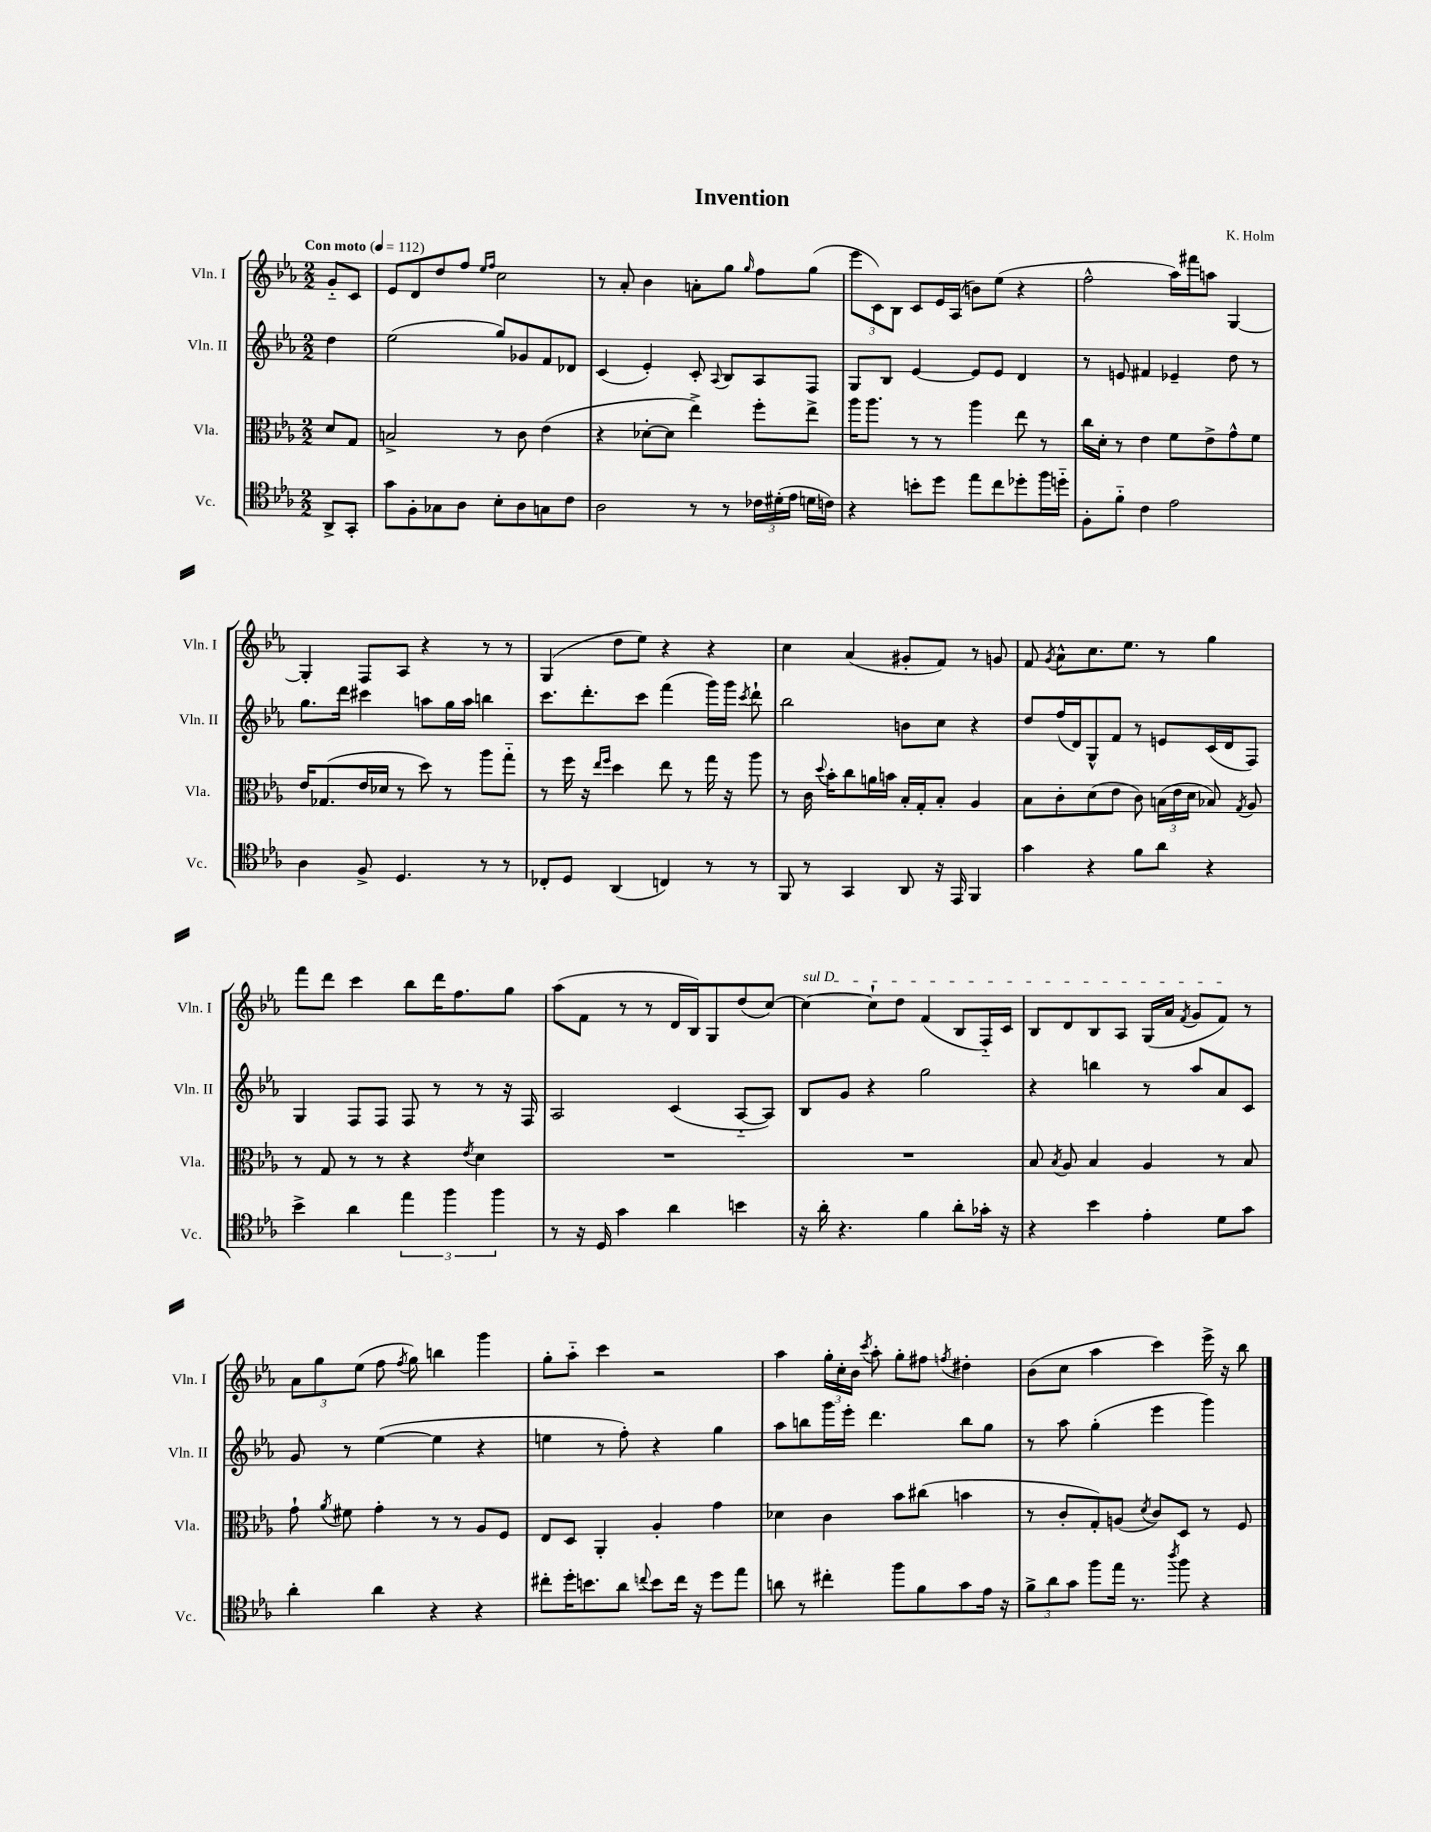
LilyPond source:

\header { title = "Invention" composer = "K. Holm" }
<<
\new StaffGroup <<
\new Staff = "s0" \with { instrumentName = "Vln. I" shortInstrumentName = "Vln. I" } {
    \clef treble \key ees \major \numericTimeSignature \time 2/2 \partial 4 \tempo "Con moto" 4 = 112
    \autoBeamOff g'8[-_ c'8] |
    ees'8[ d'8 d''8 f''8] \grace { ees''16[ f''16] } c''2 |
    r8 aes'8-. bes'4 a'8[-. g''8] \grace { g''16 } f''8[ g''8]( |
    \tuplet 3/2 { ees'''8[ c'8) bes8] } c'8[ ees'16 aes16]( b'8[) ees''8]( r4 |
    f''2-^ aes''16[) fis'''16 a''8] g4~ |
    g4-. f8[ aes8] r4 r8 r8 |
    g4( d''8[ ees''8]) r4 r4 |
    c''4 aes'4( gis'8[-. f'8]) r8 g'8 |
    f'8 \acciaccatura { g'8 } aes'8[-^ c''8. ees''8.] r8 g''4 |
    f'''8[ d'''8] c'''4 bes''8[ d'''16 f''8. g''8] |
    aes''8[( f'8] r8 r8 d'16[ bes16) g8 d''8( c''8]~) |
    \once \override TextSpanner.bound-details.left.text = \markup { \italic "sul D" } c''4~\startTextSpan c''8[-! d''8] f'4( bes8[ f16-_) c'16] |
    bes8[ d'8 bes8 aes8] g16[( aes'16] \acciaccatura { f'8 } g'8[ f'8]\stopTextSpan) r8 |
    \tuplet 3/2 { aes'8[ g''8 ees''8]( } f''8 \acciaccatura { f''8 } g''8) b''4 g'''4 |
    g''8[-. aes''8]-_ c'''4 r2 |
    aes''4 \tuplet 3/2 { g''16[-. c''16-. bes'16] } \acciaccatura { c'''8 } aes''8-. g''8[-. fis''8] \acciaccatura { f''8 } dis''4-. |
    bes'8[( c''8] aes''4 c'''4) ees'''16-> r16 bes''8 \bar "|." |
}
\new Staff = "s1" \with { instrumentName = "Vln. II" shortInstrumentName = "Vln. II" } {
    \clef treble \key ees \major \numericTimeSignature \time 2/2 \partial 4
    \autoBeamOff d''4 |
    ees''2( g''8[) ges'8 f'8 des'8] |
    c'4( ees'4-.) c'8-. \appoggiatura { aes8 } bes8[ aes8 f8] |
    g8[ bes8] ees'4~ ees'8[ ees'8] d'4 |
    r8 e'8 fis'4 ees'4-- d''8 r8 |
    g''8.[ d'''16] cis'''4 a''8[ g''16 a''16] b''4 |
    c'''8.[ d'''8.-. c'''8] f'''4( g'''16[) g'''16] \acciaccatura { c'''8 } d'''8-! |
    bes''2 b'8[ c''8] r4 |
    d''8[ f''16( d'16) g8-^ f'8] r8 e'8[ c'16( d'16 f8]) |
    g4 f8[ f8] f8 r8 r8 r16 f16 |
    aes2 c'4( aes8[~-_ aes8]) |
    bes8[ g'8] r4 g''2 |
    r4 b''4 r8 aes''8[ aes'8 c'8] |
    g'8 r8 ees''4~( ees''4 r4 |
    e''4 r8 f''8-.) r4 g''4 |
    aes''8[ b''8 g'''16 ees'''16]-. d'''4. b''8[ g''8] |
    r8 aes''8 g''4-.( ees'''4 g'''4) \bar "|." |
}
\new Staff = "s2" \with { instrumentName = "Vla." shortInstrumentName = "Vla." } {
    \clef alto \key ees \major \numericTimeSignature \time 2/2 \partial 4
    \autoBeamOff d'8[ g8] |
    b2-> r8 c'8 ees'4( |
    r4 des'8[~-. des'8] ees''4->) f''8[-. ees''8]-> |
    aes''16[ aes''8.] r8 r8 aes''4 ees''8 r8 |
    c''16[ d'16]-. r8 ees'4 f'8[ ees'8-> g'8-^ f'8] |
    ees'16[ ges8.( ees'16 des'16] r8 d''8) r8 aes''8[ g''8]-_ |
    r8 f''16 r16 \grace { ees''16[ f''16] } d''4 ees''8 r8 g''16 r16 aes''8 |
    r8 c'16 \appoggiatura { d''8 } bes'16[-. c''8 a'16 b'16] bes16[-. g16-. bes8]-. aes4 |
    bes8[ c'8-. d'8( ees'8] c'8) \tuplet 3/2 { b16[( ees'16 d'16] } bes8) \acciaccatura { g8 } aes8 |
    r8 g8 r8 r8 r4 \acciaccatura { ees'8 } d'4 |
    R1 |
    R1 |
    bes8 \acciaccatura { bes8 } aes8 bes4 aes4 r8 bes8 |
    g'8-! \acciaccatura { aes'8 } fis'8 g'4-. r8 r8 aes8[ f8] |
    ees8[ d8] aes,4-. aes4-. g'4 |
    des'4 c'4 bes'8[ cis''8]( b'4 |
    r8 c'8[-. g8-.) a8]( \acciaccatura { d'8 } c'8[) d8] r8 f8 \bar "|." |
}
\new Staff = "s3" \with { instrumentName = "Vc." shortInstrumentName = "Vc." } {
    \clef tenor \key ees \major \numericTimeSignature \time 2/2 \partial 4
    \autoBeamOff aes,8[-> g,8]-. |
    g'8[ f8-. ges8 aes8] bes8[-. aes8 g8 c'8] |
    aes2 r8 r8 \tuplet 3/2 { ces'16[ dis'16-.( ees'16] } d'16[ c'16]) |
    r4 b'8[-. d''8] ees''8[ c''8 des''8-. f''16 d''16]-_ |
    f8[-. f'8]-_ c'4 ees'2 |
    aes4 f8-> d4. r8 r8 |
    ces8[-. d8] aes,4( c4) r8 r8 |
    f,8 r8 g,4 aes,8 r16 ees,16 f,4 |
    g'4 r4 f'8[ aes'8] r4 |
    bes'4-> aes'4 \tuplet 3/2 { ees''4 f''4 f''4 } |
    r8 r16 d16 g'4 aes'4 b'4 |
    r16 aes'16-. r4. f'4 aes'8[-. ges'16]-. r16 |
    r4 bes'4 ees'4-. d'8[ g'8] |
    aes'4-. aes'4 r4 r4 |
    cis''8[-. d''16-. b'8. aes'8] \appoggiatura { c''8 } b'8[ c''16] r16 d''8[ ees''8] |
    a'8 r8 cis''4-. f''8[ f'8 g'8 ees'16] r16 |
    \tuplet 3/2 { f'8[-> aes'8 g'8] } f''8[ ees''16] r8. \acciaccatura { aes''8 } f''8 r4 \bar "|." |
}
>>
>>
\layout { \context { \Score \remove "Bar_number_engraver" } }
